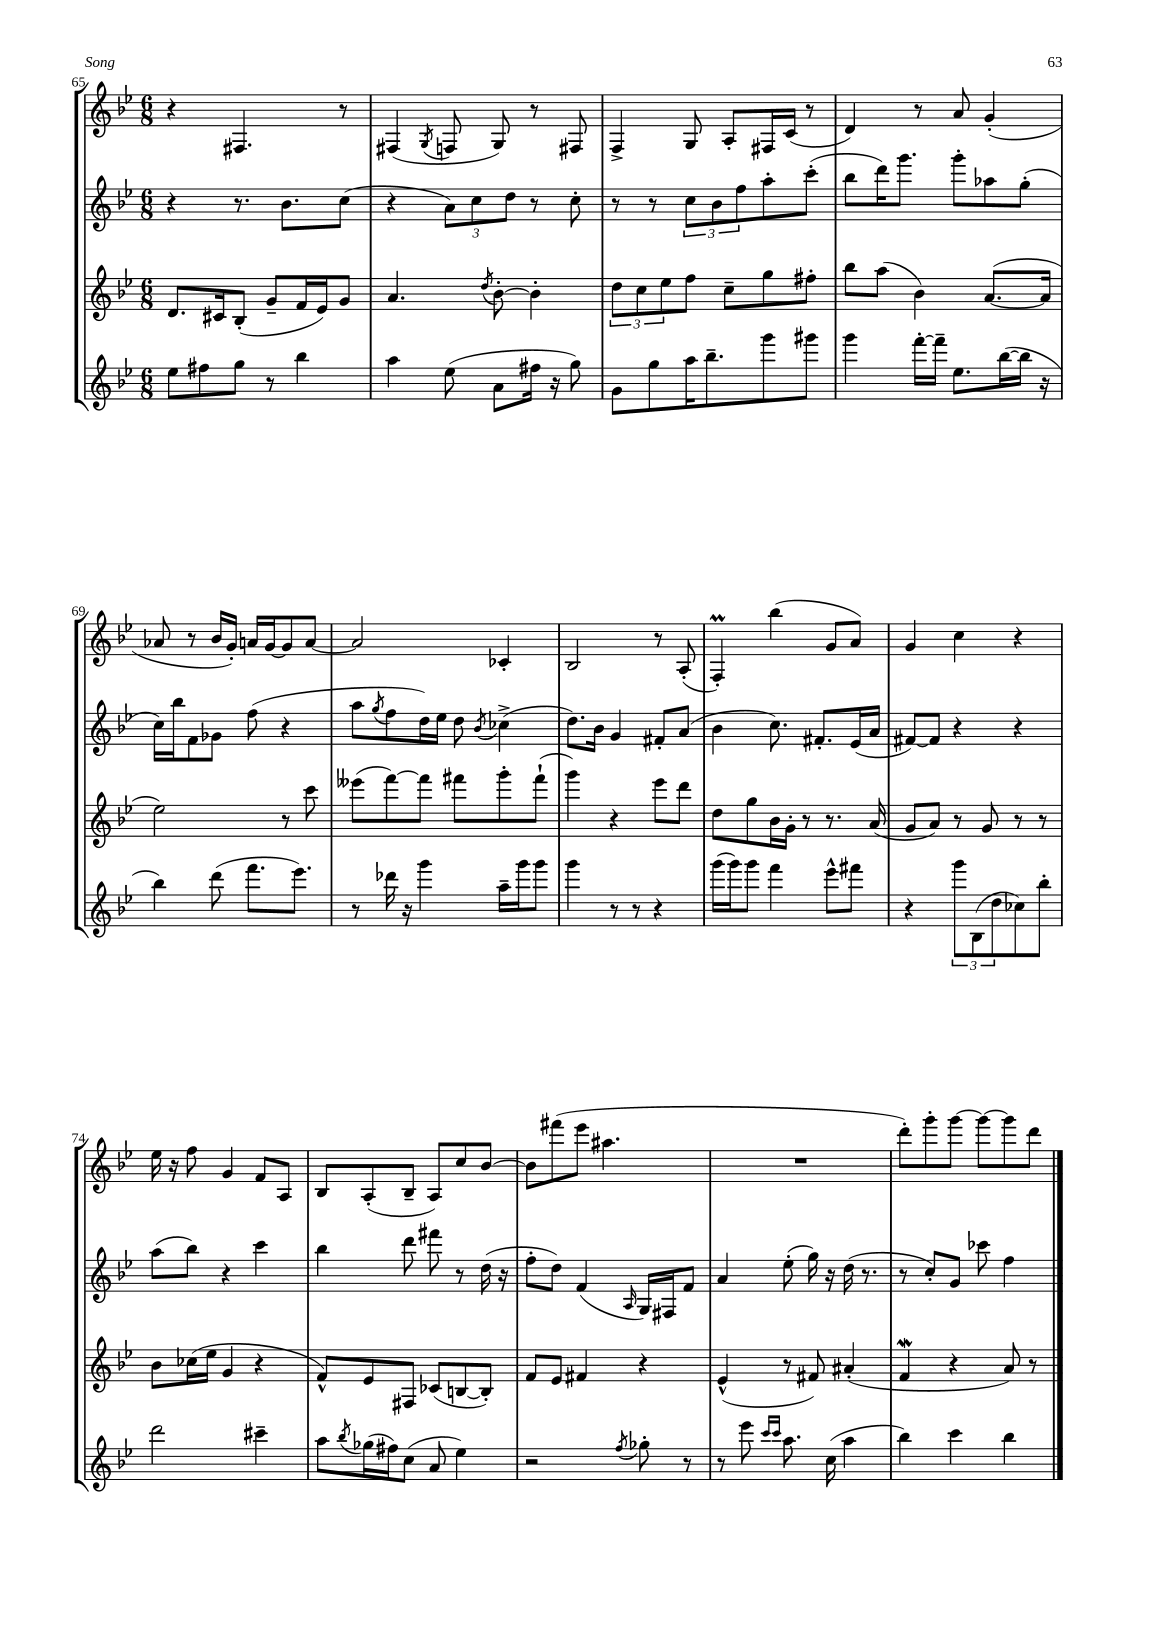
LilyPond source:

<<
\new StaffGroup <<
\new Staff = "s0" {
    \clef treble \key bes \major \numericTimeSignature \time 6/8
    r4 fis4. r8 |
    fis4( \acciaccatura { g8 } f8 g8) r8 fis8 |
    f4-> g8 a8-. fis16 c'16( r8 |
    d'4) r8 a'8 g'4-.( |
    aes'8 r8 bes'16 g'16-.) a'16 g'16~ g'8 a'8~ |
    a'2 ces'4-. |
    bes2 r8 a8-.( |
    f4-.\prall) bes''4( g'8 a'8) |
    g'4 c''4 r4 |
    ees''16 r16 f''8 g'4 f'8 a8 |
    bes8 a8-.( bes8-- a8) c''8 bes'8~ |
    bes'8 fis'''8( ees'''8 ais''4. |
    R2. |
    d'''8-.) g'''8-. g'''8~ g'''8~ g'''8 d'''8 \bar "|." |
}
\new Staff = "s1" {
    \clef treble \key bes \major \numericTimeSignature \time 6/8
    r4 r8. bes'8. c''8( |
    r4 \tuplet 3/2 { a'8) c''8 d''8 } r8 c''8-. |
    r8 r8 \tuplet 3/2 { c''8 bes'8 f''8 } a''8-. c'''8-.( |
    bes''8 d'''16) g'''8. g'''8-. aes''8 g''8-.( |
    c''16) bes''16 f'8 ges'8 f''8( r4 |
    a''8 \acciaccatura { g''8 } f''8 d''16) ees''16 d''8 \acciaccatura { bes'8 } ces''4->( |
    d''8.) bes'16 g'4 fis'8-. a'8( |
    bes'4 c''8.) fis'8.-. ees'16( a'16 |
    fis'8~) fis'8 r4 r4 |
    a''8( bes''8) r4 c'''4 |
    bes''4 d'''8 fis'''8 r8 d''16( r16 |
    f''8-. d''8) f'4( \grace { a16 } g16) fis16 f'8 |
    a'4 ees''8-.( g''16) r16 d''16( r8. |
    r8 c''8-.) g'8 ces'''8 f''4 \bar "|." |
}
\new Staff = "s2" {
    \clef treble \key bes \major \numericTimeSignature \time 6/8
    d'8. cis'16 bes8-.( g'8-- f'16 ees'16) g'8 |
    a'4. \acciaccatura { d''8 } bes'8~-. bes'4-. |
    \tuplet 3/2 { d''8 c''8 ees''8 } f''8 c''8-- g''8 fis''8-. |
    bes''8 a''8( bes'4) a'8.~( a'16 |
    ees''2) r8 c'''8 |
    eeses'''8( f'''8~) f'''8 fis'''8 g'''8-. fis'''8-!( |
    g'''4) r4 ees'''8 d'''8 |
    d''8 g''8 bes'16 g'16-. r8 r8. a'16( |
    g'8 a'8) r8 g'8 r8 r8 |
    bes'8 ces''16( ees''16 g'4 r4 |
    f'8-^) ees'8 fis8 ces'8( b8~ b8-.) |
    f'8 ees'8 fis'4 r4 |
    ees'4-^( r8 fis'8) ais'4-.( |
    f'4\mordent r4 a'8) r8 \bar "|." |
}
\new Staff = "s3" {
    \clef treble \key bes \major \numericTimeSignature \time 6/8
    ees''8 fis''8 g''8 r8 bes''4 |
    a''4 ees''8( a'8 fis''16 r16 g''8) |
    g'8 g''8 a''16 bes''8.-- g'''8 gis'''8 |
    g'''4 f'''16~-. f'''16-- ees''8. bes''16~( bes''16 r16 |
    bes''4) d'''8( f'''8. ees'''8.) |
    r8 des'''16 r16 g'''4 a''16-- g'''16 g'''8 |
    g'''4 r8 r8 r4 |
    g'''16( g'''16) g'''8 f'''4 ees'''8-^ fis'''8 |
    r4 \tuplet 3/2 { g'''8 bes8( d''8 } ces''8) bes''8-. |
    d'''2 cis'''4-- |
    a''8 \acciaccatura { bes''8 } ges''16( fis''16) c''8( a'8 ees''4) |
    r2 \acciaccatura { f''8 } ges''8-. r8 |
    r8 ees'''8 \grace { c'''16 c'''16 } a''8. c''16( a''4 |
    bes''4) c'''4 bes''4 \bar "|." |
}
>>
>>
\layout { \context { \Score currentBarNumber = #65 } }
